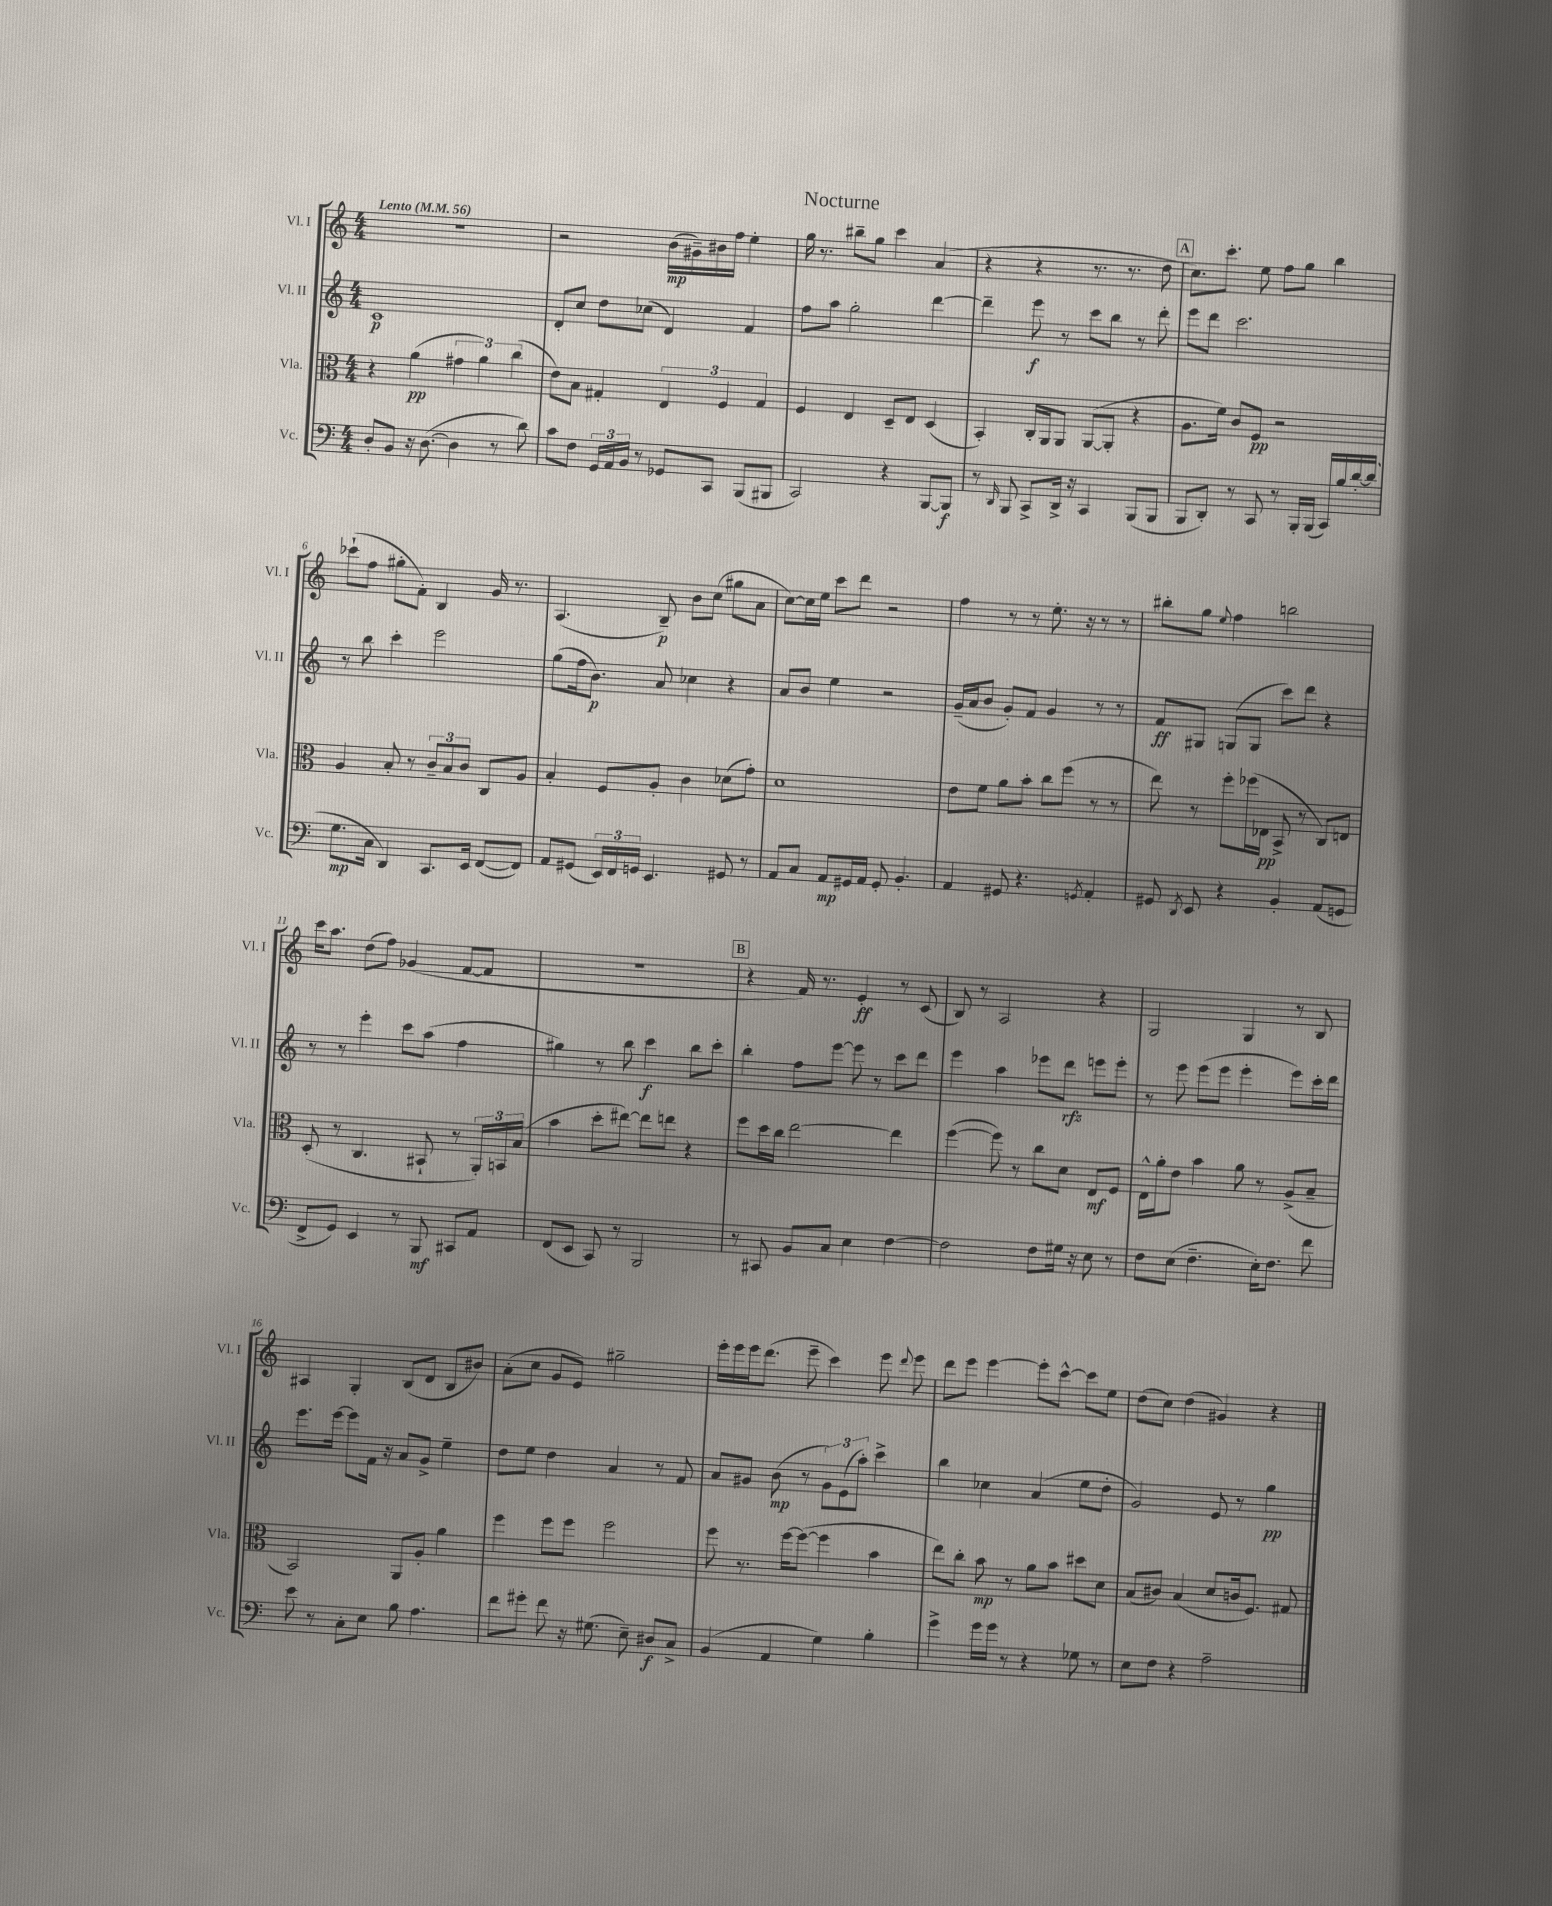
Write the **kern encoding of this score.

**kern	**dynam	**kern	**dynam	**kern	**dynam	**kern	**dynam
*part4	*part4	*part3	*part3	*part2	*part2	*part1	*part1
*staff4	*staff4	*staff3	*staff3	*staff2	*staff2	*staff1	*staff1
*I"Vc.	*	*I"Vla.	*	*I"Vl. II	*	*I"Vl. I	*
*I'Vc.	*	*I'Vla.	*	*I'Vl. II	*	*I'Vl. I	*
*clefF4	*	*clefC3	*	*clefG2	*	*clefG2	*
*k[]	*	*k[]	*	*k[]	*	*k[]	*
*M4/4	*	*M4/4	*	*M4/4	*	*M4/4	*
*MM56	*	*MM56	*	*MM56	*	*MM56	*
=1	=1	=1	=1	=1	=1	=1	=1
!	!	!	!	!	!	!LO:TX:a:B:t=Lento	!
8D'/L	.	4r	.	1c	p	1r	.
8BB/J	.	.	.	.	.	.	.
16r	.	(4a\	pp	.	.	.	.
([8.D\	.	.	.	.	.	.	.
4D\]	.	6g#X\	.	.	.	.	.
.	.	6a\)	.	.	.	.	.
8r	.	.	.	.	.	.	.
.	.	(6cc\	.	.	.	.	.
8d\)	.	.	.	.	.	.	.
=2	=2	=2	=2	=2	=2	=2	=2
8c\L	.	8e\L)	.	8d'/L	.	2r	.
8F\J	.	8B\J	.	8cc/J	.	.	.
24GG/LL	.	4G#X'/	.	8dd\L	.	.	.
24AA/	.	.	.	.	.	.	.
24BB/JJ	.	.	.	.	.	.	.
8r	.	.	.	(8cc-X\J	.	.	.
8GG-X/L	.	6E/	.	4d/)	.	(16b\LL	mp
.	.	.	.	.	.	16g#X~\)	.
8CC/J	.	.	.	.	.	16b#X\	.
.	.	6F/	.	.	.	.	.
.	.	.	.	.	.	16ff\JJ	.
(8BBB/L	.	.	.	4f/	.	4ee'\	.
.	.	6G#/	.	.	.	.	.
8BBB#X/J	.	.	.	.	.	.	.
=3	=3	=3	=3	=3	=3	=3	=3
2CC/)	.	4F/	.	8ff\L	.	16gg\	.
.	.	.	.	.	.	8.r	.
.	.	.	.	8aa\J	.	.	.
.	.	4E/	.	2gg'\	.	8bb#X~\L	.
.	.	.	.	.	.	8gg\J	.
4r	.	8D~/L	.	.	.	4ccc\	.
.	.	8E/J	.	.	.	.	.
[8BBB/L	.	(4D/	.	[4ddd\	.	(4a/	.
8BBB/J]	f	.	.	.	.	.	.
=4	=4	=4	=4	=4	=4	=4	=4
8r	.	4BB'/)	.	4ddd~\]	.	4r	.
16qqDD/	.	.	.	.	.	.	.
8BBB/	.	.	.	.	.	.	.
8CC^/L	.	16C'/LL	.	8eee\	f	4r	.
.	.	16AA/J	.	.	.	.	.
16DD^/Jk	.	8AA/J	.	8r	.	.	.
16r	.	.	.	.	.	.	.
4CC/	.	([8AA/L	.	8ccc\L	.	8.r	.
.	.	8AA'/J]	.	8bb\J	.	.	.
.	.	.	.	.	.	8.r	.
(8BBB/L	.	4r	.	8r	.	.	.
8BBB/J	.	.	.	8ddd'\	.	8dd\	.
!!LO:REH:place=s1:t=A
=5	=5	=5	=5	=5	=5	=5	=5
8BBB/L	.	8.A\L	.	8eee\L	.	8.cc\L)	.
8DD'/J)	.	.	.	8ddd\J	.	.	.
.	.	16f\Jk)	.	.	.	8.ccc'\J	.
8r	.	8c/L	.	2.ccc\	.	.	.
8CC/	.	8F/J	pp	.	.	8ee\	.
8r	.	2r	.	.	.	8ff\L	.
16BBB'/LL	.	.	.	.	.	8gg\J	.
(16BBB/JJ	.	.	.	.	.	.	.
16CC/LL)	.	.	.	.	.	4bb\	.
16B/	.	.	.	.	.	.	.
[16d'/	.	.	.	.	.	.	.
(16d/JJ]	.	.	.	.	.	.	.
!!LO:LB:g=z
=6	=6	=6	=6	=6	=6	=6	=6
8.G\L	mp	4A/	.	8r	.	(8ccc-X`\L	.
.	.	.	.	8bb\	.	8ff\J	.
16C\Jk	.	.	.	.	.	.	.
4DD/)	.	8B'/	.	4ccc'\	.	8gg#X'\L	.
.	.	8r	.	.	.	8f'\J)	.
8.CC/L	.	12c~/L	.	2eee\	.	4B/	.
.	.	12B/	.	.	.	.	.
.	.	12c/J	.	.	.	.	.
16EE/Jk	.	.	.	.	.	.	.
([8FF/L	.	8C/L	.	.	.	16g/	.
.	.	.	.	.	.	8.r	.
8FF/J])	.	8A/J	.	.	.	.	.
=7	=7	=7	=7	=7	=7	=7	=7
8AA/L	.	4B'/	.	(8gg\L	.	(4.A/	.
(8GG#X/J	.	.	.	16ff\k	.	.	.
.	.	.	.	8.b\J)	p	.	.
24EE/LL)	.	8F/L	.	.	.	.	.
24FF/	.	.	.	.	.	.	.
24GGn/JJ	.	.	.	.	.	.	.
4.EE/	.	8A'/J	.	8a/	.	8B~/)	p
.	.	4c\	.	4cc-X\	.	8b\L	.
.	.	.	.	.	.	(8cc\J	.
8GG#X/	.	(8d-X\L	.	4r	.	8gg#X\L	.
8r	.	8g'\J)	.	.	.	8a\J	.
=8	=8	=8	=8	=8	=8	=8	=8
8AA/L	.	1d	.	8a/L	.	[8cc\L)	.
8C/J	.	.	.	8b/J	.	16cc\L]	.
.	.	.	.	.	.	16ee\JJ	.
8AA/L	mp	.	.	4ee\	.	8ccc\L	.
16GG#X/L	.	.	.	.	.	8ddd\J	.
16AA/JJ	.	.	.	.	.	.	.
8GG#'/	.	.	.	2r	.	2r	.
4.BB'/	.	.	.	.	.	.	.
=9	=9	=9	=9	=9	=9	=9	=9
4AA/	.	8e\L	.	(16g~/LL	.	4ff\	.
.	.	.	.	16a/J	.	.	.
.	.	8f\J	.	8b/J	.	.	.
8GG#X/	.	8a\L	.	8g'/L)	.	8r	.
4.r	.	8b'\J	.	8f/J	.	8r	.
.	.	8cc\L	.	4g/	.	8.ee'\	.
.	.	(8ff\J	.	.	.	.	.
.	.	.	.	.	.	16r	.
8qGGn/	.	.	.	.	.	.	.
4AA'/	.	8r	.	8r	.	8r	.
.	.	8r	.	8r	.	8r	.
=10	=10	=10	=10	=10	=10	=10	=10
8GG#X/	.	8ee\)	.	8f/L	ff	8bb#X'\L	.
8qDD/	.	.	.	.	.	.	.
8EE/	.	8r	.	8G#X/J	.	8gg\J	.
.	.	.	.	.	.	8qqee/	.
4r	.	8ff'\L	.	(8Gn/L	.	4ff\	.
.	.	(16ff-X\L	.	8G/J	.	.	.
.	.	16E-X\JJ	pp	.	.	.	.
4BB'/	.	8BB^/	.	8ccc\L)	.	2bbn\	.
.	.	8r	.	8ddd\J	.	.	.
(8AA/L	.	8C/L)	.	4r	.	.	.
8GGn/J	.	8En/J	.	.	.	.	.
!!LO:LB:g=z
=11	=11	=11	=11	=11	=11	=11	=11
8FF^/L	.	(8D'/	.	8r	.	16ccc\KL	.
.	.	.	.	.	.	8.aa\J	.
8GG/J)	.	8r	.	8r	.	.	.
4EE/	.	4.C/	.	4eee'\	.	(8dd\L	.
.	.	.	.	.	.	8ff\J)	.
8r	.	.	.	8ccc\L	.	(4g-X/	.
8BBB/	mf	8BB#X`/	.	(8aa\J	.	.	.
8CC#X/L	.	8r	.	4ff\	.	[8f/L	.
8AA/J	.	24AA'/LL)	.	.	.	8f/J]	.
.	.	24BBn/	.	.	.	.	.
.	.	(24B/JJ	.	.	.	.	.
=12	=12	=12	=12	=12	=12	=12	=12
(8FF/L	.	4b\	.	4gg#X\)	.	1r	.
8EE/J	.	.	.	.	.	.	.
8CC/)	.	8dd'\L	.	8r	.	.	.
8r	.	[8ee#X\J)	.	8bb\	.	.	.
2BBB/	.	8ee#\L]	.	4ccc\	f	.	.
.	.	8een\J	.	.	.	.	.
.	.	4r	.	8bb\L	.	.	.
.	.	.	.	8ccc'\J	.	.	.
!!LO:REH:place=s1:t=B
=13	=13	=13	=13	=13	=13	=13	=13
8r	.	8ff\L	.	4bb'\	.	4r	.
8CC#X/	.	16dd\L	.	.	.	.	.
.	.	16cc\JJ	.	.	.	.	.
8BB/L	.	[2ee\	.	8ff\L	.	16f/)	.
.	.	.	.	.	.	8.r	.
8C/J	.	.	.	[8eee\J	.	.	.
4E\	.	.	.	8eee\]	.	4e'/	ff
.	.	.	.	8r	.	.	.
[4F\	.	4ee\]	.	8ccc\L	.	8r	.
.	.	.	.	8ddd\J	.	(8c/	.
=14	=14	=14	=14	=14	=14	=14	=14
2F\]	.	([4ff\	.	4eee\	.	8B/)	.
.	.	.	.	.	.	8r	.
.	.	8ff\])	.	4aa\	.	2A/	.
.	.	8r	.	.	.	.	.
8F\L	.	8cc\L	.	8eee-X\L	.	.	.
16G#X\Jk	.	8d\J	.	8ddd\J	rfz	.	.
16r	.	.	.	.	.	.	.
8E\	.	8E/L	mf	8eeen\L	.	4r	.
8r	.	8F/J	.	8eee'\J	.	.	.
=15	=15	=15	=15	=15	=15	=15	=15
8F\L	.	16E^^\LL	.	8r	.	2G/	.
.	.	16a'\J	.	.	.	.	.
(8E\J	.	8e\J	.	8eee\	.	.	.
4.F~\	.	4b\	.	(8eee\L	.	.	.
.	.	.	.	8eee\J	.	.	.
.	.	8a\	.	4eee'\	.	4G/	.
16E'\KL)	.	8r	.	.	.	.	.
8.F\J	.	.	.	.	.	.	.
.	.	(8A^/L	.	8eee\L)	.	8r	.
8f\	.	8B~/J	.	16ccc'\L	.	8B/	.
.	.	.	.	16ddd\JJ	.	.	.
!!LO:LB:g=z
=16	=16	=16	=16	=16	=16	=16	=16
8e\	.	2BB/)	.	8.eee\L	.	4A#X/	.
8r	.	.	.	.	.	.	.
.	.	.	.	[16eee\Jk	.	.	.
8C'\L	.	.	.	8eee\L]	.	4G'/	.
8E\J	.	.	.	16f\Jk	.	.	.
.	.	.	.	16r	.	.	.
8B\	.	8AA/L	.	8a/L	.	(8B/L	.
4.A\	.	8A'/J	.	8g^/J	.	8d/J	.
.	.	4a\	.	4ee~\	.	8B/L	.
.	.	.	.	.	.	8b#X/J)	.
=17	=17	=17	=17	=17	=17	=17	=17
8f\L	.	4ff\	.	8dd\L	.	(8a'\L	.
8g#X'\J	.	.	.	8ee\J	.	8cc\J	.
8f\	.	8ff\L	.	4dd\	.	8g/L	.
16r	.	8ff\J	.	.	.	8e/J)	.
(8.G#X\	.	.	.	.	.	.	.
.	.	2ff\	.	4a/	.	2gg#X~\	.
8E~\)	.	.	.	.	.	.	.
8D#X/L	f	.	.	8r	.	.	.
8C^/J	.	.	.	8f/	.	.	.
=18	=18	=18	=18	=18	=18	=18	=18
(4BB/	.	8ff\	.	8a/L	.	16eee'\LL	.
.	.	.	.	.	.	16eee\	.
.	.	8.r	.	8g#X/J	.	16eee\J	.
.	.	.	.	.	.	(8.ddd\J	.
4AA/	.	.	.	(8b\	mp	.	.
.	.	[16ff\KL	.	.	.	.	.
.	.	(8ff\J_	.	8r	.	8eee~\	.
4G\)	.	4ff\]	.	12g#\L)	.	4ccc\)	.
.	.	.	.	(12e\	.	.	.
.	.	.	.	12aa'\J)	.	.	.
4B'\	.	4b\	.	4ccc^\	.	8eee\	.
.	.	.	.	.	.	8qqddd/	.
.	.	.	.	.	.	8eee\	.
=19	=19	=19	=19	=19	=19	=19	=19
4g^\	.	8ee\L)	.	4bb\	.	8ddd\L	.
.	.	8cc'\J	.	.	.	8eee\J	.
16g\LL	.	8b\	mp	4cc-X\	.	[4eee\	.
16g\JJ	.	.	.	.	.	.	.
8r	.	8r	.	.	.	.	.
4r	.	8a\L	.	(4a/	.	8eee'\L]	.
.	.	8b\J	.	.	.	[8ccc^^\J	.
8G-X\	.	8dd#X\L	.	8ee\L	.	8ccc\L]	.
8r	.	8d\J	.	8dd'\J	.	8ee\J	.
=20	=20	=20	=20	=20	=20	=20	=20
8E\L	.	(8B/L	.	2g/)	.	(8dd\L	.
8F\J	.	8c#X/J)	.	.	.	8cc\J)	.
4r	.	(4B/	.	.	.	(4dd\	.
2A~\	.	8d/L	.	8e/	.	4g#X/)	.
.	.	16cn/k	.	8r	.	.	.
.	.	8.F/J)	.	.	.	.	.
.	.	.	.	4gg\	pp	4r	.
.	.	8G#X/	.	.	.	.	.
==	==	==	==	==	==	==	==
*-	*-	*-	*-	*-	*-	*-	*-
